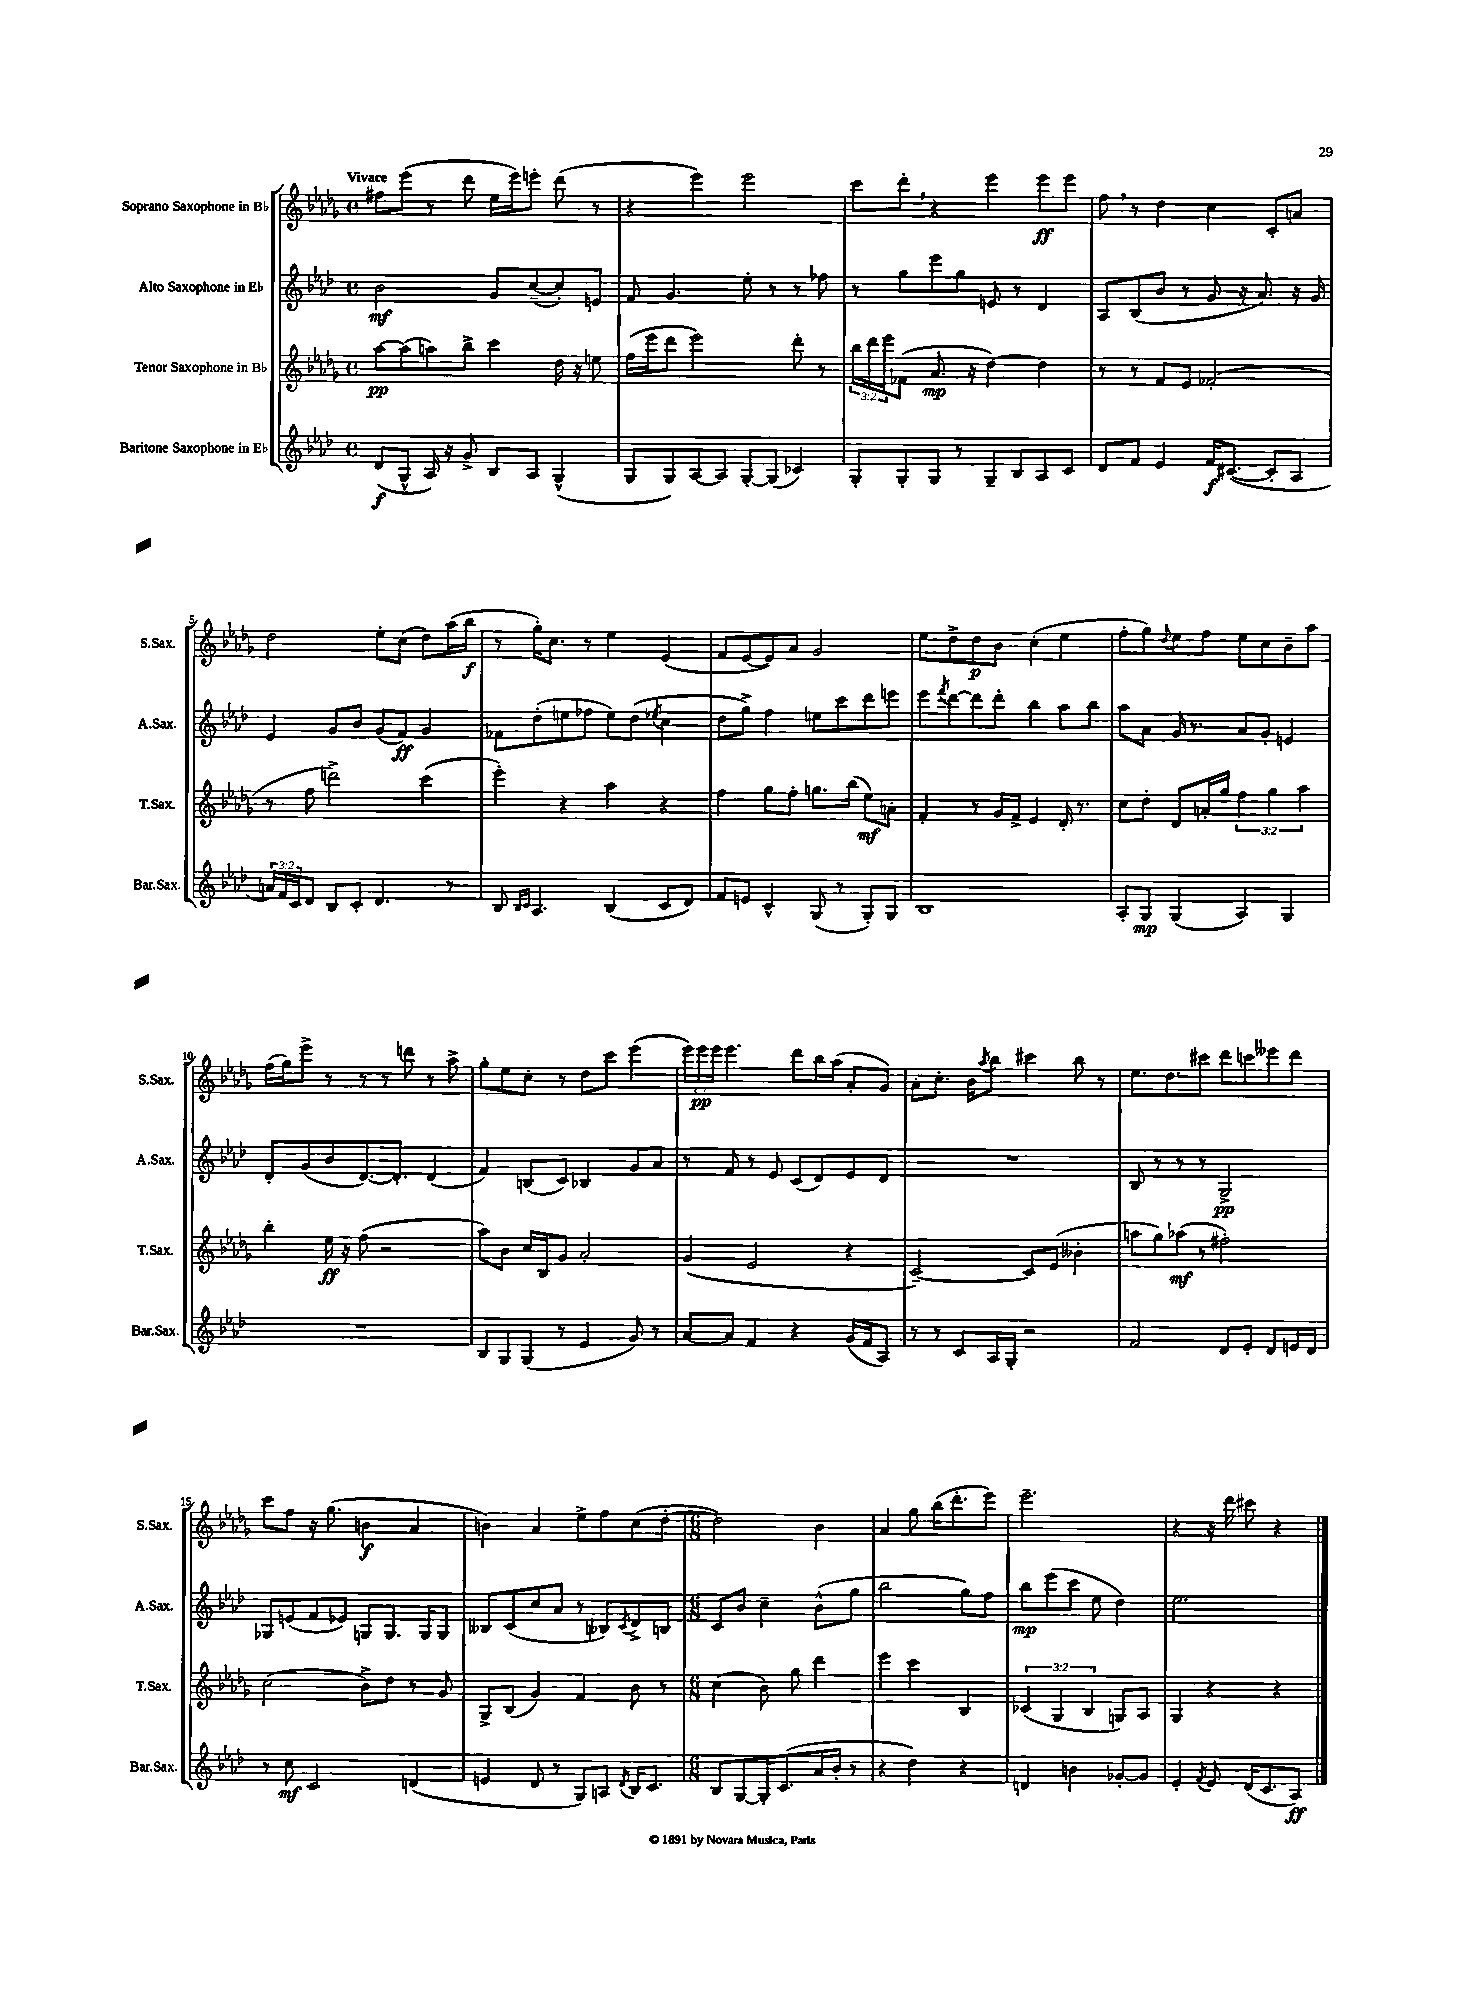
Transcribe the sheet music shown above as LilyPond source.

<<
\new StaffGroup <<
\new Staff = "s0" \with { instrumentName = "Soprano Saxophone in Bb" shortInstrumentName = "S.Sax." } {
    \clef treble \key des \major \defaultTimeSignature \time 4/4 \override Staff.TupletNumber.text = #tuplet-number::calc-fraction-text \tempo "Vivace"
    fis''8 ees'''8( r8 des'''8 ees''16 ees'''16) e'''8-. des'''8( r8 |
    r4 ees'''4) ees'''2 |
    c'''8 des'''8-. \breathe r4 ees'''4 ees'''8\ff ees'''8 |
    f''8 \breathe r8 des''4 c''4 c'8-. a'8 |
    des''2 ees''8-. c''8( des''8) aes''16( bes''16\f |
    r8 ges''16-.) c''8. r8 ees''4 ees'4( |
    f'8 ees'8~ ees'8) aes'8 ges'2 |
    ees''8 des''8-> des''8\p bes'8 c''4-.( ees''4 |
    f''8-. ges''8) \appoggiatura { des''8 } ees''8 f''8 ees''8 c''8 bes'8-- aes''8 |
    f''16( ges''16) ees'''8-> r8 r8 r8 d'''8 r8 aes''8-> |
    ges''8-. ees''8 c''8-. r8 des''8 c'''8 ees'''4( |
    \tuplet 3/2 { ees'''16) ees'''16\pp ees'''16 } ees'''4. des'''8 bes''16 aes''16( aes'8-. ges'8) |
    aes'8-. c''8.-. bes'16 \acciaccatura { aes''8 } bes''8 cis'''4 bes''8 r8 |
    ees''8. des''8. cis'''8 des'''8 c'''8 eeses'''8 des'''8 |
    c'''8 f''8 r16 ges''8.( b'4\f aes'4 |
    b'4) aes'4 ees''8-> f''8 c''8( des''8~-. |
    \numericTimeSignature \time 6/8 des''2) bes'4 |
    aes'4 ges''8 bes''16( des'''8.-. ees'''8) |
    ees'''2.-- |
    r4 r16 des'''16 cis'''8 r4 \bar "|." |
}
\new Staff = "s1" \with { instrumentName = "Alto Saxophone in Eb" shortInstrumentName = "A.Sax." } {
    \clef treble \key aes \major \defaultTimeSignature \time 4/4
    bes'2\mf g'8 c''8~--( c''8-.) e'8 |
    f'8 g'4. ees''8-. r8 r8 fes''8 |
    r8 g''8 ees'''8 g''8 e'8 r8 des'4 |
    aes8 bes8( bes'8 r8 g'8 r16 aes'8.) r16 g'16 |
    ees'4 g'8 bes'8 g'8( f'8\ff) g'4 |
    fes'8 des''8-.( e''8 fes''8 e''8) des''8( \acciaccatura { ees''8 } c''4 |
    des''8 g''8->) f''4 e''8 c'''8 des'''8 e'''8 |
    ees'''8 \acciaccatura { f'''8 } des'''8~ des'''8 des'''8-. bes''4 aes''8 bes''8 |
    aes''8 aes'8 g'16 r8. aes'8 g'8-. e'4 |
    des'8-. g'8( bes'8 des'8.~) des'8.-. des'4( |
    f'4) b8( c'8) bes4 g'8 aes'8 |
    r8 f'8 r8 ees'8 c'8( des'8) ees'8 des'8 |
    R1 |
    bes8 r8 r8 r8 g2->\pp |
    ges8 e'8( f'8 ees'8) g8 g8. g16 g8 |
    beses8 c'8( c''8 aes'8 r8 bes8) \acciaccatura { c'8 } des'8-> b8 |
    \numericTimeSignature \time 6/8 c'8 bes'8 c''4-- bes'8-^( g''8 |
    bes''2 g''8) f''8 |
    bes''8\mp ees'''8( c'''8 ees''8 des''4) |
    ees''2. \bar "|." |
}
\new Staff = "s2" \with { instrumentName = "Tenor Saxophone in Bb" shortInstrumentName = "T.Sax." } {
    \clef treble \key des \major \defaultTimeSignature \time 4/4 \override Staff.TupletNumber.text = #tuplet-number::calc-fraction-text
    aes''8~\pp aes''8( a''8) bes''8-> c'''4 des''16 r16 e''8 |
    f''16( ees'''16 des'''8 ees'''2) des'''8-. r8 |
    \tuplet 3/2 { bes''16 des'''16 ees'''16 } fes'8( aes'8.\mp r16 des''4~) des''4 |
    r8 r8 f'8 ees'8 fes'2-.( |
    r8 f''8 d'''2->) c'''4( |
    ees'''4-.) r4 aes''4 r4 |
    f''4 ges''8 f''8-. g''8. bes''16( ees''8\mf) a'8-. |
    f'4-. r8 ges'16 f'16-> ees'4 des'16-. r8. |
    c''8 des''8-. des'8 a'16-. ges''16 \tuplet 3/2 { f''4 ges''4 aes''4 } |
    bes''4-. ees''16\ff r16 f''8( r2 |
    aes''8) bes'8 c''16 bes16 ges'8 aes'2-. |
    ges'4( ees'2 r4 |
    c'2~--) c'8 ees'8( beses'4-. |
    a''8 ges''8) aes''8\mf( r8 fis''2-.) |
    c''2( bes'8->) des''8 r8 ges'8 |
    ges8-> bes8( ges'4) f'4 bes'8 r8 |
    \numericTimeSignature \time 6/8 c''4( bes'8) ges''8 des'''4 |
    ees'''4 c'''4 bes4 |
    \tuplet 3/2 { ces'4( ges4 bes4 } g8) aes8 |
    ges4 r4 r4 \bar "|." |
}
\new Staff = "s3" \with { instrumentName = "Baritone Saxophone in Eb" shortInstrumentName = "Bar.Sax." } {
    \clef treble \key aes \major \defaultTimeSignature \time 4/4 \override Staff.TupletNumber.text = #tuplet-number::calc-fraction-text
    des'8\f( g8-^ aes16) r16 g'8-> bes8 aes8 g4-^( |
    g8 g8) aes8~ aes8 g8~-. g8( ces'4) |
    g8-. g8-. g8 r8 g8-- bes8 aes8 c'8 |
    des'8 f'8 ees'4 f'16\f cis'8.~( cis'8-. aes8 |
    \tuplet 3/2 { a'16) f'16 c'16 } des'8 bes8 c'8-. des'4. r8 |
    bes8 \grace { bes16 c'16 } aes4. bes4( c'8 des'8) |
    f'8 e'8 c'4-^ g8( r8 g8-.) g8 |
    bes1 |
    aes8-. g8\mp g4( aes4) g4 |
    R1 |
    bes8 g8 g8( r8 ees'4 g'8) r8 |
    aes'8~ aes'8 f'4 r4 g'16( f'16 aes8) |
    r8 r8 c'8 aes16 g16-. r2 |
    f'2 des'8 ees'8-. des'8 e'16 des'16 |
    r8 c''8\mf c'2 d'4( |
    e'4 des'8 r8 g8) a8 \acciaccatura { des'8 } bes16 c'8. |
    \numericTimeSignature \time 6/8 bes8 g8~ g16-. c'8.( aes'16 bes'16-. r8 |
    r4 des''4) r4 |
    d'4 b'4 ges'8~-. ges'8 |
    ees'4-. \acciaccatura { f'8 } ees'8 des'16( c'8. aes8\ff) \bar "|." |
}
>>
>>
